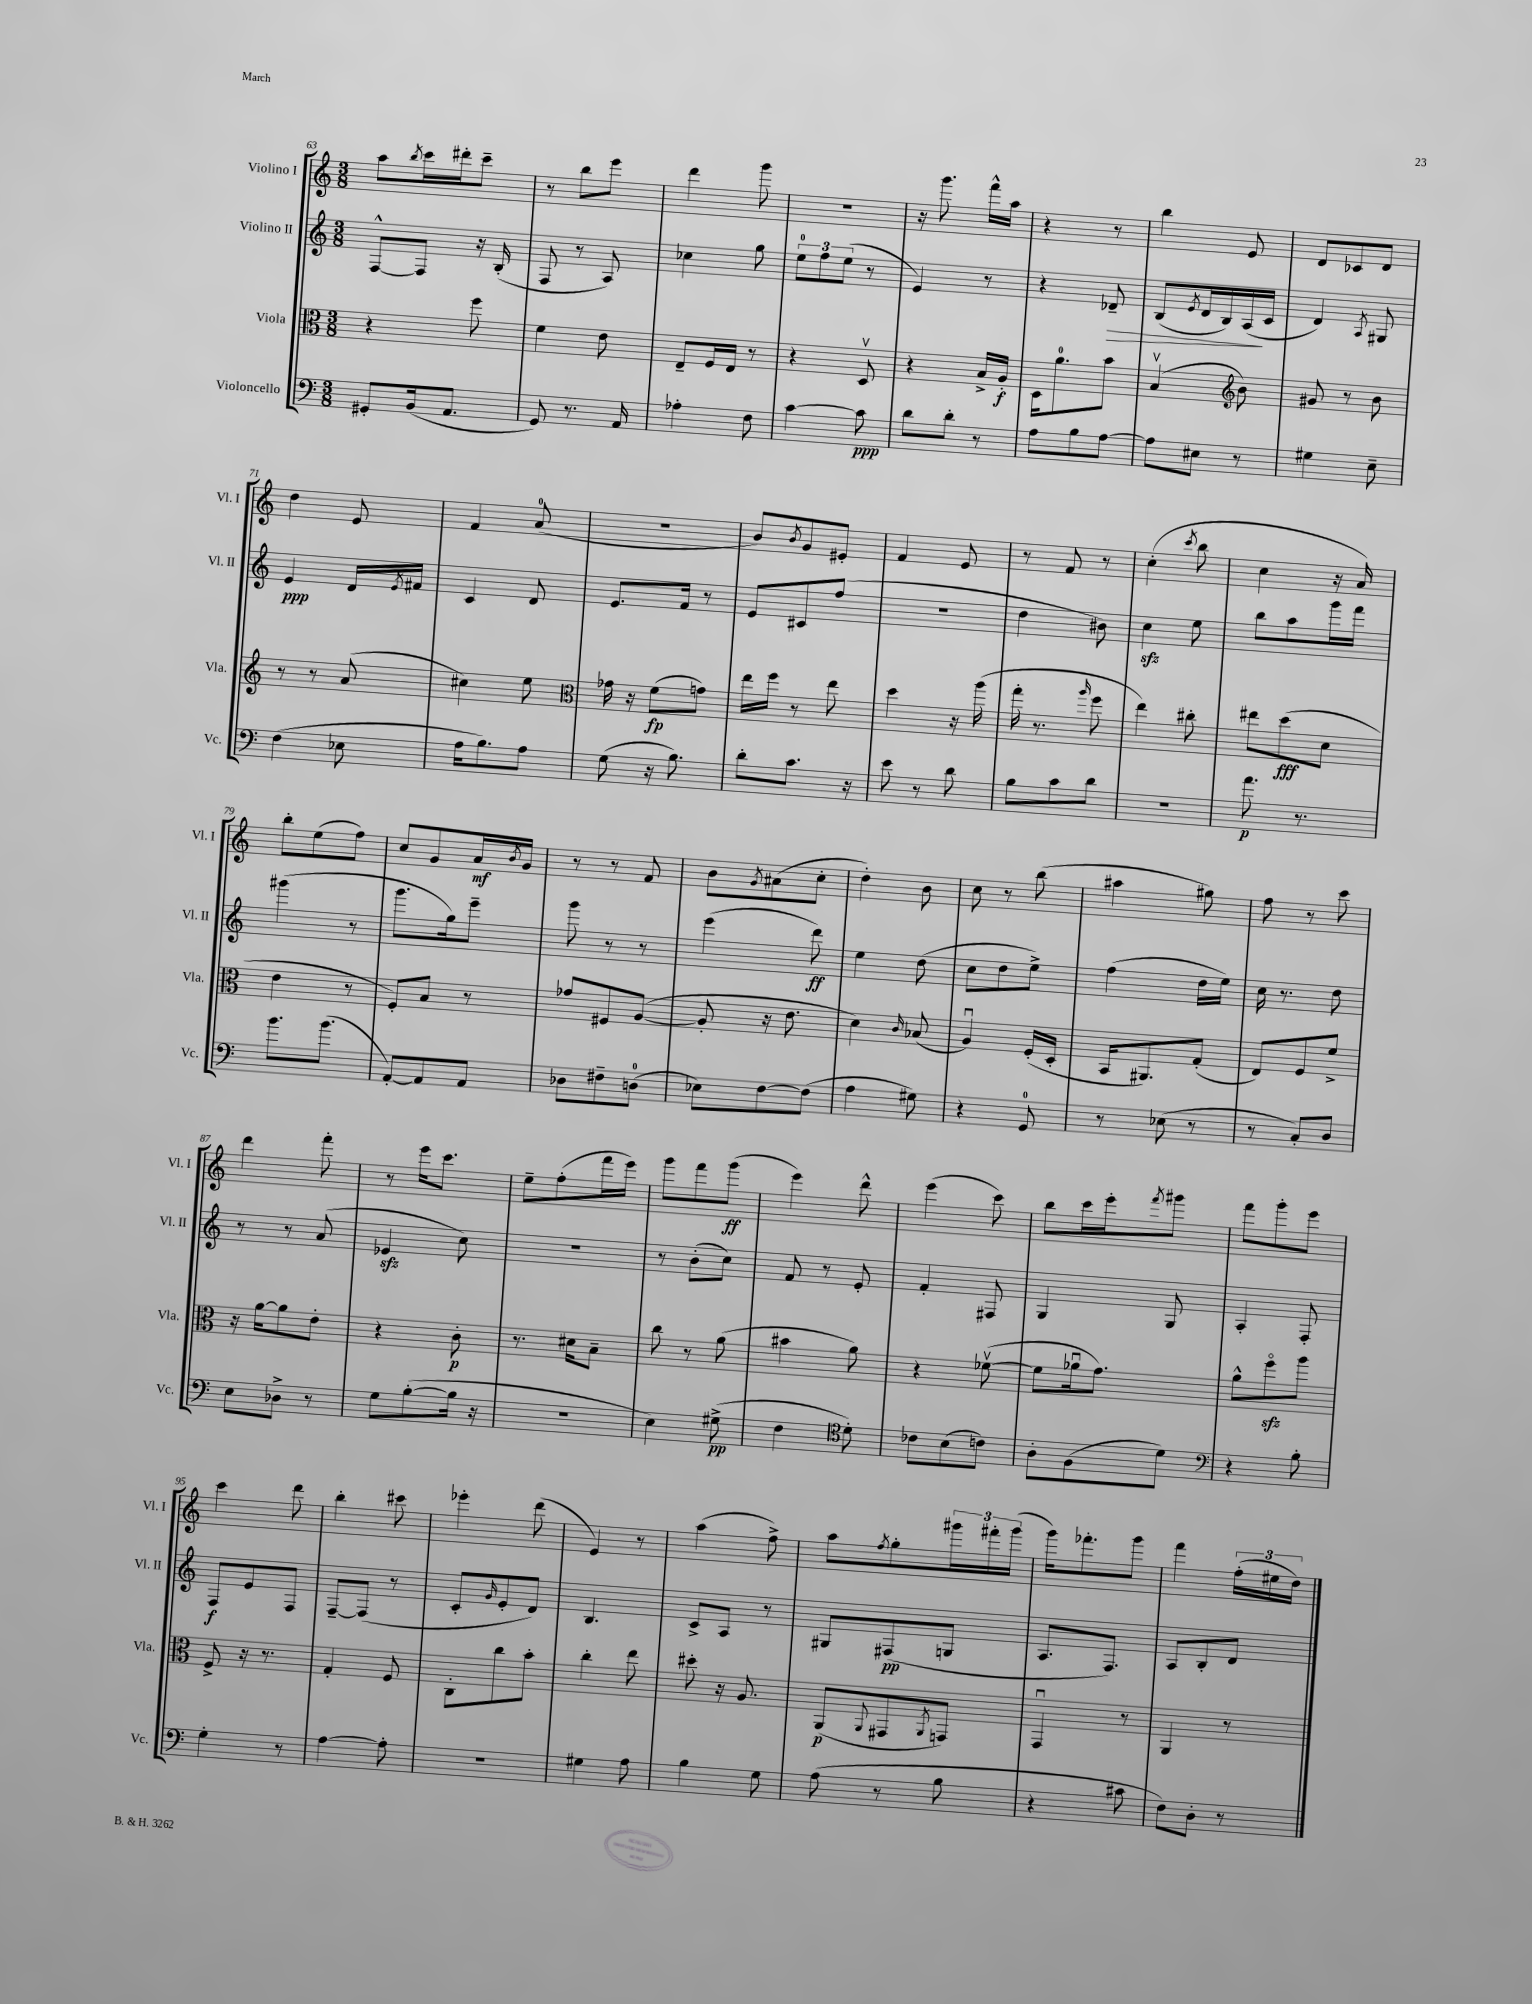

**kern	**dynam	**kern	**dynam	**kern	**dynam	**kern	**dynam
*part4	*part4	*part3	*part3	*part2	*part2	*part1	*part1
*staff4	*staff4	*staff3	*staff3	*staff2	*staff2	*staff1	*staff1
*I"Violoncello	*	*I"Viola	*	*I"Violino II	*	*I"Violino I	*
*I'Vc.	*	*I'Vla.	*	*I'Vl. II	*	*I'Vl. I	*
*clefF4	*	*clefC3	*	*clefG2	*	*clefG2	*
*k[]	*	*k[]	*	*k[]	*	*k[]	*
*M3/8	*	*M3/8	*	*M3/8	*	*M3/8	*
=63	=63	=63	=63	=63	=63	=63	=63
8GG#X'/L	.	4r	.	[8F^^/L	.	8aa\L	.
.	.	.	.	.	.	8qbb/	.
(16BB/k	.	.	.	8F/J]	.	16ccc\L	.
8.AA/J	.	.	.	.	.	16ddd#X'\J	.
.	.	8ff\	.	16r	.	8ccc~\J	.
.	.	.	.	(16B'/	.	.	.
=64	=64	=64	=64	=64	=64	=64	=64
8GG/)	.	4f\	.	8F/	.	8r	.
8.r	.	.	.	8r	.	8bb\L	.
.	.	8e\	.	8A/)	.	8eee\J	.
16AA/	.	.	.	.	.	.	.
=65	=65	=65	=65	=65	=65	=65	=65
4A-X'\	.	8E~/L	.	4cc-X\	.	4ddd\	.
.	.	16F/L	.	.	.	.	.
.	.	16E/JJ	.	.	.	.	.
8F\	.	8r	.	8gg\	.	8ggg\	.
=66	=66	=66	=66	=66	=66	=66	=66
[4c\	.	4r	.	12ee\L	.	4.r	.
.	.	.	.	12ff\	.	.	.
.	.	.	.	(12ee\J	.	.	.
8c\]	ppp	8Dv/	.	8r	.	.	.
=67	=67	=67	=67	=67	=67	=67	=67
8d\L	.	4r	.	4e/)	.	16r	.
.	.	.	.	.	.	8.ggg\	.
8d'\J	.	.	.	.	.	.	.
8r	.	16B^/LL	.	8r	.	16fff^^\LL	.
.	.	16A'/JJ	f	.	.	16aa\JJ	.
=68	=68	=68	=68	=68	=68	=68	=68
8A\L	.	16D\KL	.	4r	.	4r	.
.	.	8.a\	.	.	.	.	.
8B\	.	.	.	.	.	.	.
!	!	!	!	!	!LO:HP:b	!	!
[8A\J	.	8b\J	.	8d-X~/	>	8r	.
=69	=69	=69	=69	=69	=69	=69	=69
8A\L]	.	(4Bv/	.	(8B/L	.	4bb\	.
.	.	.	.	8qe/	.	.	.
8E#X\J	.	.	.	16d/L	.	.	.
.	.	.	.	16B/)	.	.	.
*	*	*clefG2	*	*	*	*	*
8r	.	8b\)	.	(16A/	.	8e/	.
.	.	.	.	16c/JJ	]	.	.
=70	=70	=70	=70	=70	=70	=70	=70
4G#X\	.	8g#X/	.	4d/)	.	8d/L	.
.	.	8r	.	.	.	8c-X/	.
.	.	.	.	8qA/	.	.	.
8E~\	.	8b\	.	8G#X/	.	8d/J	.
!!LO:LB:g=z
=71	=71	=71	=71	=71	=71	=71	=71
(4F\	.	8r	.	4e/	ppp	4dd\	.
.	.	8r	.	.	.	.	.
8E-X\	.	(8a/	.	16d/LL	.	8e/	.
.	.	.	.	8qe/	.	.	.
.	.	.	.	16f#X/JJ	.	.	.
=72	=72	=72	=72	=72	=72	=72	=72
16A\KL	.	4cc#X\)	.	4c/	.	4f/	.
8.B\)	.	.	.	.	.	.	.
8A\J	.	8ee\	.	8d/	.	(8a/	.
=73	=73	=73	=73	=73	=73	=73	=73
*	*	*clefC3	*	*	*	*	*
(8G\	.	16g-X\	.	8.e/L	.	4.r	.
.	.	16r	.	.	.	.	.
16r	.	(8f\L	fp	.	.	.	.
8.B\)	.	.	.	16f/Jk	.	.	.
.	.	8gn\J)	.	8r	.	.	.
=74	=74	=74	=74	=74	=74	=74	=74
8d'\L	.	16ee\LL	.	8e/L	.	8b/L)	.
.	.	16ff\JJ	.	.	.	.	.
.	.	.	.	.	.	8qb/	.
8.c\J	.	8r	.	8c#X/	.	8g/	.
.	.	8ee\	.	(8ff/J	.	8e#X'/J	.
16r	.	.	.	.	.	.	.
=75	=75	=75	=75	=75	=75	=75	=75
8e\	.	4dd\	.	4.r	.	4f/	.
8r	.	.	.	.	.	.	.
8d\	.	16r	.	.	.	8e/	.
.	.	(16aa\	.	.	.	.	.
=76	=76	=76	=76	=76	=76	=76	=76
8B\L	.	16gg'\	.	4dd\	.	8r	.
.	.	8.r	.	.	.	.	.
8c\	.	.	.	.	.	8f/	.
.	.	16qqaa/	.	.	.	.	.
8d\J	.	8ff\	.	8b#X\)	.	8r	.
=77	=77	=77	=77	=77	=77	=77	=77
4.r	.	4ee\)	.	4cczz\	.	(4cc'\	.
.	.	.	.	.	.	8qccc/	.
.	.	8cc#X'\	.	8ee\	.	8bb\	.
=78	=78	=78	=78	=78	=78	=78	=78
8.a\	p	8ee#X\L	.	8bb\L	.	4cc\	.
.	.	(8dd\	fff	8aa\	.	.	.
8.r	.	.	.	.	.	.	.
.	.	8d\J	.	16ggg\L	.	16r	.
.	.	.	.	16fff\JJ	.	16a/)	.
!!LO:LB:g=z
=79	=79	=79	=79	=79	=79	=79	=79
8.b\L	.	4e\	.	(4ggg#X\	.	8bb'\L	.
.	.	.	.	.	.	(8ee\	.
(8.b\J	.	.	.	.	.	.	.
.	.	8r	.	8r	.	8ff\J)	.
=80	=80	=80	=80	=80	=80	=80	=80
[8AA'/L)	.	8F'/L)	.	8.ggg\L	.	8cc/L	.
8AA/]	.	8B/J	.	.	.	8g/	.
.	.	.	.	16gg\k)	.	.	.
8AA/J	.	8r	.	8eee~\J	.	16a/L	mf
.	.	.	.	.	.	8qb/	.
.	.	.	.	.	.	16g/JJ	.
=81	=81	=81	=81	=81	=81	=81	=81
8D-X\L	.	8g-X/L	.	8ggg\	.	8r	.
8F#X~\	.	8F#X/	.	8r	.	8r	.
(8Dn\J	.	([8A/J	.	8r	.	8f/	.
=82	=82	=82	=82	=82	=82	=82	=82
8E-X\L)	.	8A'/]	.	(4eee\	.	8b\L	.
.	.	.	.	.	.	8qg/	.
[8F\	.	16r	.	.	.	(8a#X\	.
.	.	8.e\	.	.	.	.	.
(8F\J]	.	.	.	8ddd\)	ff	8cc'\J	.
=83	=83	=83	=83	=83	=83	=83	=83
4A\	.	4d\)	.	4ee\	.	4dd'\)	.
.	.	16qqc/	.	.	.	.	.
8G#X\)	.	(8B-X/	.	(8dd\	.	8b\	.
=84	=84	=84	=84	=84	=84	=84	=84
4r	.	4Au/)	.	8cc\L	.	8cc\	.
.	.	.	.	8dd\	.	8r	.
8GG/	.	(16F'/LL	.	8ee^\J)	.	(8bb\	.
.	.	16D'/JJ	.	.	.	.	.
=85	=85	=85	=85	=85	=85	=85	=85
8r	.	16BB/KL	.	(4ff\	.	4aa#X\	.
.	.	8.AA#X/)	.	.	.	.	.
(8E-X\	.	.	.	.	.	.	.
8r	.	(8G'/J	.	16dd\LL	.	8gg#X\)	.
.	.	.	.	16ee\JJ)	.	.	.
=86	=86	=86	=86	=86	=86	=86	=86
8r	.	8E/L)	.	16cc\	.	8ff\	.
.	.	.	.	8.r	.	.	.
8C'/L)	.	8F/	.	.	.	8r	.
8D/J	.	8f^/J	.	8dd\	.	8ccc\	.
!!LO:LB:g=z
=87	=87	=87	=87	=87	=87	=87	=87
8E\L	.	16r	.	8r	.	4ddd\	.
.	.	[16a\KL	.	.	.	.	.
8D-X^\J	.	8a\]	.	8r	.	.	.
8r	.	8e'\J	.	(8a/	.	8fff'\	.
=88	=88	=88	=88	=88	=88	=88	=88
8G\L	.	4r	.	4e-Xzz/	.	8r	.
([8B'\	.	.	.	.	.	16eee\KL	.
.	.	.	.	.	.	8.ccc\J	.
16B\Jk]	.	8c'\	p	8cc\)	.	.	.
16r	.	.	.	.	.	.	.
=89	=89	=89	=89	=89	=89	=89	=89
4.r	.	8.r	.	4.r	.	8ee~\L	.
.	.	.	.	.	.	(8ff'\	.
.	.	16d#X\KL	.	.	.	.	.
.	.	8B~\J	.	.	.	16fff\L	.
.	.	.	.	.	.	16eee\JJ)	.
=90	=90	=90	=90	=90	=90	=90	=90
4E\)	.	8cc\	.	8r	.	8ggg\L	.
.	.	8r	.	(8b'\L	.	8fff\	.
(8G#X^\	pp	(8a\	.	8cc\J)	.	(8ggg\J	ff
=91	=91	=91	=91	=91	=91	=91	=91
4F\	.	4b#X\	.	8f/	.	4eee\)	.
.	.	.	.	8r	.	.	.
*clefC4	*	*	*	*	*	*	*
8d'\)	.	8a\)	.	8e'/	.	8ddd^^\	.
=92	=92	=92	=92	=92	=92	=92	=92
8c-X\L	.	4r	.	4f'/	.	(4eee\	.
(8B\	.	.	.	.	.	.	.
8cn\J)	.	([8f-Xv\	.	8F#X/	.	8ccc\)	.
=93	=93	=93	=93	=93	=93	=93	=93
8A'\L	.	8f-\L]	.	4G/	.	8bb\L	.
(8F\	.	16a-Xu\k	.	.	.	16ccc\L	.
.	.	8.g\J)	.	.	.	16eee'\J	.
.	.	.	.	.	.	8qfff/	.
8d\J)	.	.	.	8G/	.	8ggg#X\J	.
=94	=94	=94	=94	=94	=94	=94	=94
*clefF4	*	*	*	*	*	*	*
4r	.	8a^^\L	.	4A'/	.	8fff\L	.
.	.	8ffzz\	.	.	.	8ggg'\	.
8B'\	.	8aa\J	.	8F'/	.	8eee\J	.
!!LO:LB:g=z
=95	=95	=95	=95	=95	=95	=95	=95
4G'\	.	8F^/	.	8F/L	f	4ccc\	.
.	.	16r	.	8e/	.	.	.
.	.	8.r	.	.	.	.	.
8r	.	.	.	8F/J	.	8ddd\	.
=96	=96	=96	=96	=96	=96	=96	=96
[4A\	.	4G'/	.	[8F~/L	.	4bb'\	.
.	.	.	.	(8F/J]	.	.	.
8A'\]	.	8F/	.	8r	.	8ccc#X\	.
=97	=97	=97	=97	=97	=97	=97	=97
4.r	.	8C'\L	.	8c'/L	.	4eee-X'\	.
.	.	.	.	16qqg/	.	.	.
.	.	8cc\	.	8e'/	.	.	.
.	.	8b'\J	.	8d/J)	.	(8ddd\	.
=98	=98	=98	=98	=98	=98	=98	=98
4G#X\	.	4cc'\	.	4.B/	.	4e/)	.
8A\	.	8ee\	.	.	.	8r	.
=99	=99	=99	=99	=99	=99	=99	=99
4B\	.	8dd#X'\	.	8c^/L	.	(4aa\	.
.	.	16r	.	8A/J	.	.	.
.	.	8.A/	.	.	.	.	.
8G\	.	.	.	8r	.	8ff^\)	.
=100	=100	=100	=100	=100	=100	=100	=100
(8A\	.	(8AA/L	p	8G#X/L	.	8aa\L	.
.	.	8qqAA/	.	.	.	8qff/	.
8r	.	8GG#X/	.	(8F#X/	pp	8gg'\	.
.	.	8qAA/	.	.	.	.	.
8B\	.	8GGn/J)	.	8Gn/J	.	24ggg#X\L	.
.	.	.	.	.	.	24fff#X'\	.
.	.	.	.	.	.	(24ggg#\JJ	.
=101	=101	=101	=101	=101	=101	=101	=101
4r	.	4GGu/	.	8.A/L	.	16ggg\KL)	.
.	.	.	.	.	.	8.fff-X'\	.
.	.	.	.	8.F/J)	.	.	.
8c#X\	.	8r	.	.	.	8ggg\J	.
=102	=102	=102	=102	=102	=102	=102	=102
8F\L)	.	4AA/	.	8A/L	.	4fff\	.
8D'\J	.	.	.	8B'/	.	.	.
8r	.	8r	.	8d/J	.	(24ff'\LL	.
.	.	.	.	.	.	24ee#X\	.
.	.	.	.	.	.	24dd\JJ)	.
==	==	==	==	==	==	==	==
*-	*-	*-	*-	*-	*-	*-	*-
